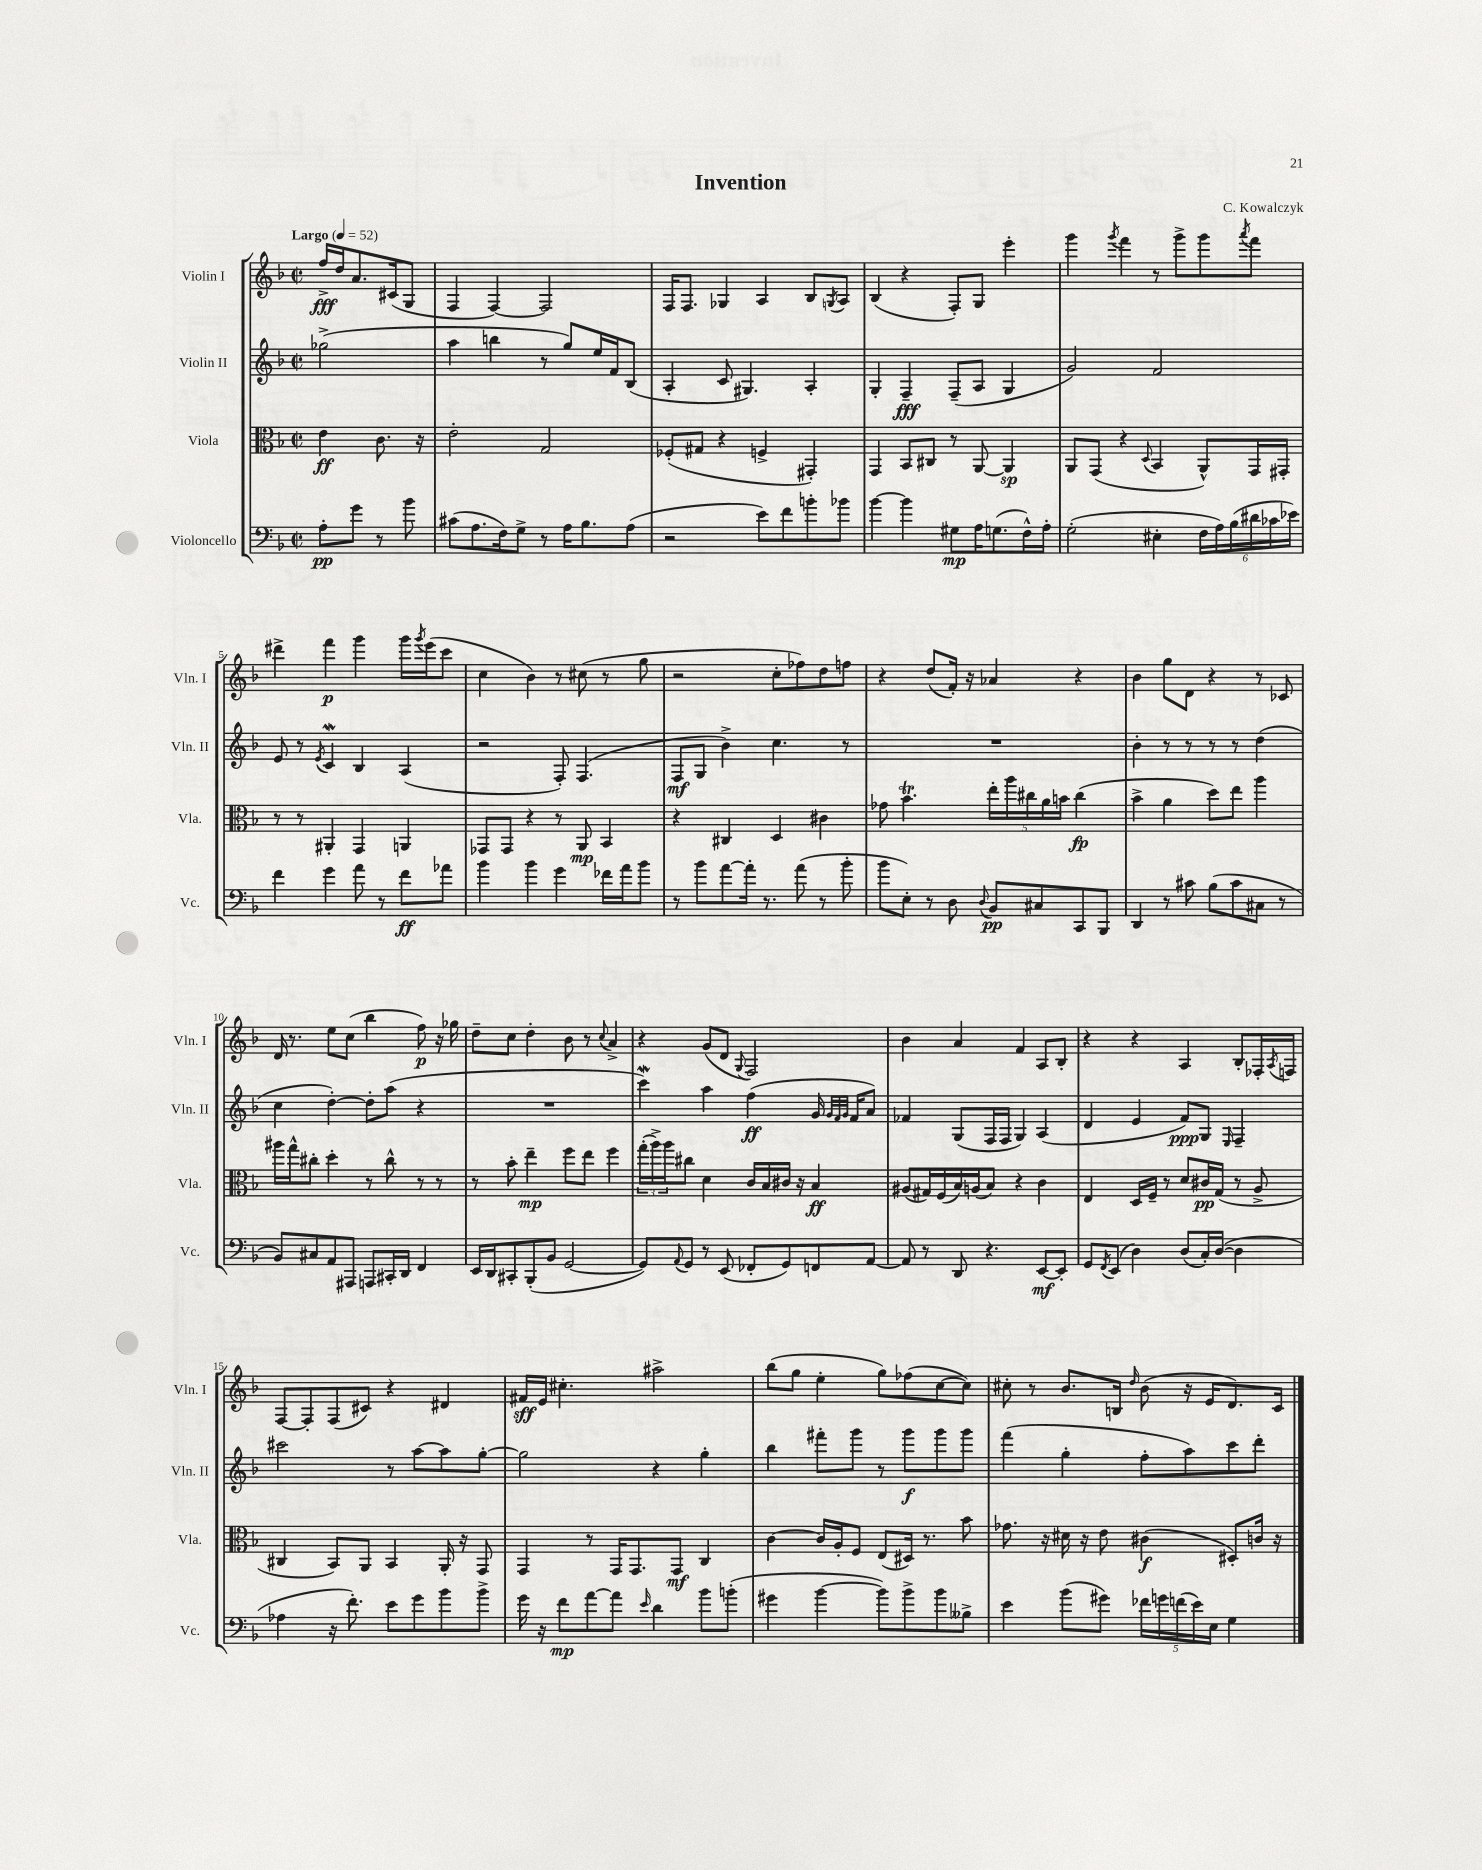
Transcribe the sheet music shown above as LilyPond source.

\header { title = "Invention" composer = "C. Kowalczyk" }
<<
\new StaffGroup <<
\new Staff = "s0" \with { instrumentName = "Violin I" shortInstrumentName = "Vln. I" } {
    \clef treble \key f \major \defaultTimeSignature \time 2/2 \partial 2 \tempo "Largo" 4 = 52
    f''16->\fff d''16 a'8. cis'16( g8 |
    f4 f4~) f2 |
    f16 f8. ges4 a4 bes8 \acciaccatura { g8 } a8 |
    bes4( r4 f8-.) g8 e'''4-. |
    g'''4 \acciaccatura { g'''8 } f'''4 r8 g'''8-> g'''8 \acciaccatura { a'''8 } f'''8 |
    dis'''4-> f'''4\p g'''4 g'''16 \acciaccatura { g'''8 } e'''16( c'''8 |
    c''4 bes'4) r8 cis''8( r8 g''8 |
    r2 c''8-. fes''8) d''8 f''8 |
    r4 d''8( f'16-.) r16 aes'4 r4 |
    bes'4 g''8 d'8 r4 r8 ces'8 |
    d'16 r8. e''8 c''8( bes''4 f''8\p) r16 ges''16 |
    d''8-- c''8 d''4-. bes'8 r8 \appoggiatura { c''8 } a'4-> |
    r4 g'8( d'8 \appoggiatura { g8 } f2) |
    bes'4 a'4 f'4 a8 bes8-. |
    r4 r4 a4 bes8-. fes16-. \acciaccatura { a8 } f16 |
    f8~ f8-. f8( cis'8) r4 dis'4 |
    fis'16\sff e'16 cis''4.-. ais''2-> |
    bes''8( g''8 e''4-. g''8) fes''8( c''8~ c''8) |
    cis''8-. r8 bes'8. b16 \grace { d''16 } bes'8( r16 e'16 d'8.) c'16 \bar "|." |
}
\new Staff = "s1" \with { instrumentName = "Violin II" shortInstrumentName = "Vln. II" } {
    \clef treble \key f \major \defaultTimeSignature \time 2/2 \partial 2
    ges''2->( |
    a''4 b''4 r8 g''8) e''16 f'16 bes8( |
    a4-. c'8 gis4.) a4-. |
    g4-. f4--\fff f8--( a8 g4 |
    g'2) f'2 |
    e'8 r8 \acciaccatura { e'8 } c'4\mordent bes4 a4( |
    r2 f8-.) f4.( |
    f8\mf g8 bes'4->) c''4. r8 |
    R1 |
    bes'4-. r8 r8 r8 r8 d''4( |
    c''4 d''4~-.) d''8-. a''8( r4 |
    R1 |
    c'''4\mordent) a''4 f''4\ff( g'16 \grace { g'32 f'32 g'32 } f'16 a'8) |
    fes'4 g8( f16 f16 g4) a4( |
    d'4 e'4 f'8\ppp) g8 \grace { e16 } f4-- |
    cis'''2 r8 a''8~ a''8 g''8~-. |
    g''2 r4 g''4-. |
    bes''4 fis'''8-. g'''8 r8 g'''8\f g'''8 g'''8 |
    f'''4( g''4-. f''8-. a''8) c'''8 d'''8-. \bar "|." |
}
\new Staff = "s2" \with { instrumentName = "Viola" shortInstrumentName = "Vla." } {
    \clef alto \key f \major \defaultTimeSignature \time 2/2 \partial 2
    e'4\ff c'8. r16 |
    e'2-. g2 |
    fes8-.( gis8 r4 f4-> gis,4-.) |
    g,4 bes,8 cis8 r8 a,8~ a,4\sp |
    a,8 g,8( r4 \appoggiatura { d8 } bes,4 a,8-^) g,16 gis,16-. |
    r8 r8 ais,4-. g,4 a,4 |
    ges,8 ges,8 r4 r8 a,8\mp bes,4 |
    r4 cis4 d4 cis'4 |
    ges'8 bes'4.\trill \tuplet 5/4 { e''16-. a''16 cis''16 a'16 b'16 } cis''4\fp( |
    bes'4-> a'4 d''8) e''8 a''4 |
    ais''16 g''16-^ cis''8-. d''4-. r8 cis''8-^ r8 r8 |
    r8 bes'8-. e''4--\mp f''8 e''8 f''4 |
    \tuplet 3/2 { g''16-.( a''16->) a''16 } cis''8 d'4 c'16 bes16 cis'16 r16 bes4\ff |
    ais8( gis16) f16( bes16) a16( bes8) r4 c'4 |
    e4 d16 f16-- r8 d'8 cis'16\pp g16( r8 a8-> |
    cis4 bes,8) a,8 bes,4 a,16-. r16 g,8 |
    g,4 r8 g,16 g,8. g,8\mf c4 |
    c'4~ c'16 a16-. f8 e8( dis16) r8. bes'8 |
    ges'8. r16 dis'16 r16 e'8 cis'4\f( dis8-.) c'16 r16 \bar "|." |
}
\new Staff = "s3" \with { instrumentName = "Violoncello" shortInstrumentName = "Vc." } {
    \clef bass \key f \major \defaultTimeSignature \time 2/2 \partial 2
    a8-.\pp g'8 r8 bes'8 |
    cis'8( a8. f16) g8-> r8 a16 bes8. a8( |
    r2 e'8) f'8 b'8-. bes'8 |
    bes'4~ bes'4 gis8\mp a16 g8.( f16-^) a16-. |
    g2-.( eis4-. \tuplet 6/4 { f16 a16) bes16( dis'16 ces'16 ees'16) } |
    f'4 g'4 a'8 r8 f'8\ff aes'8 |
    bes'4 bes'4 g'4 fes'16 a'16 bes'8 |
    r8 bes'8 a'8~ a'16-. r8. a'8( r8 bes'8-. |
    bes'8 e8-.) r8 d8 \appoggiatura { d8 } bes,8\pp cis8 c,8 bes,,8 |
    d,4 r8 cis'8 bes8( cis'8 cis8 r8 |
    bes,8) cis8 a,8 ais,,8 a,,8 cis,16-. d,16 f,4 |
    e,16 d,16 cis,8-. bes,,8-.( bes,8 g,2~ |
    g,8) \appoggiatura { a,8 } g,8 r8 e,8( fes,8-. g,8) f,8 a,8~ |
    a,8 r8 d,8 r4. e,8~\mf e,8-. |
    g,8 \acciaccatura { f,8 } e,8( d4) d8( c16-.) d16~( d4 |
    aes4 r16 f'8.-.) e'8 g'8 bes'8 bes'8-> |
    g'16 r16 f'8\mp a'8~ a'8 \grace { e'16 } d'4 bes'8 b'8-.( |
    gis'4 bes'4~ bes'8) bes'8-> bes'8 beses8-> |
    e'4 bes'8( gis'8) \tuplet 5/4 { fes'16 g'16 f'16( e'16) e16 } g4 \bar "|." |
}
>>
>>
